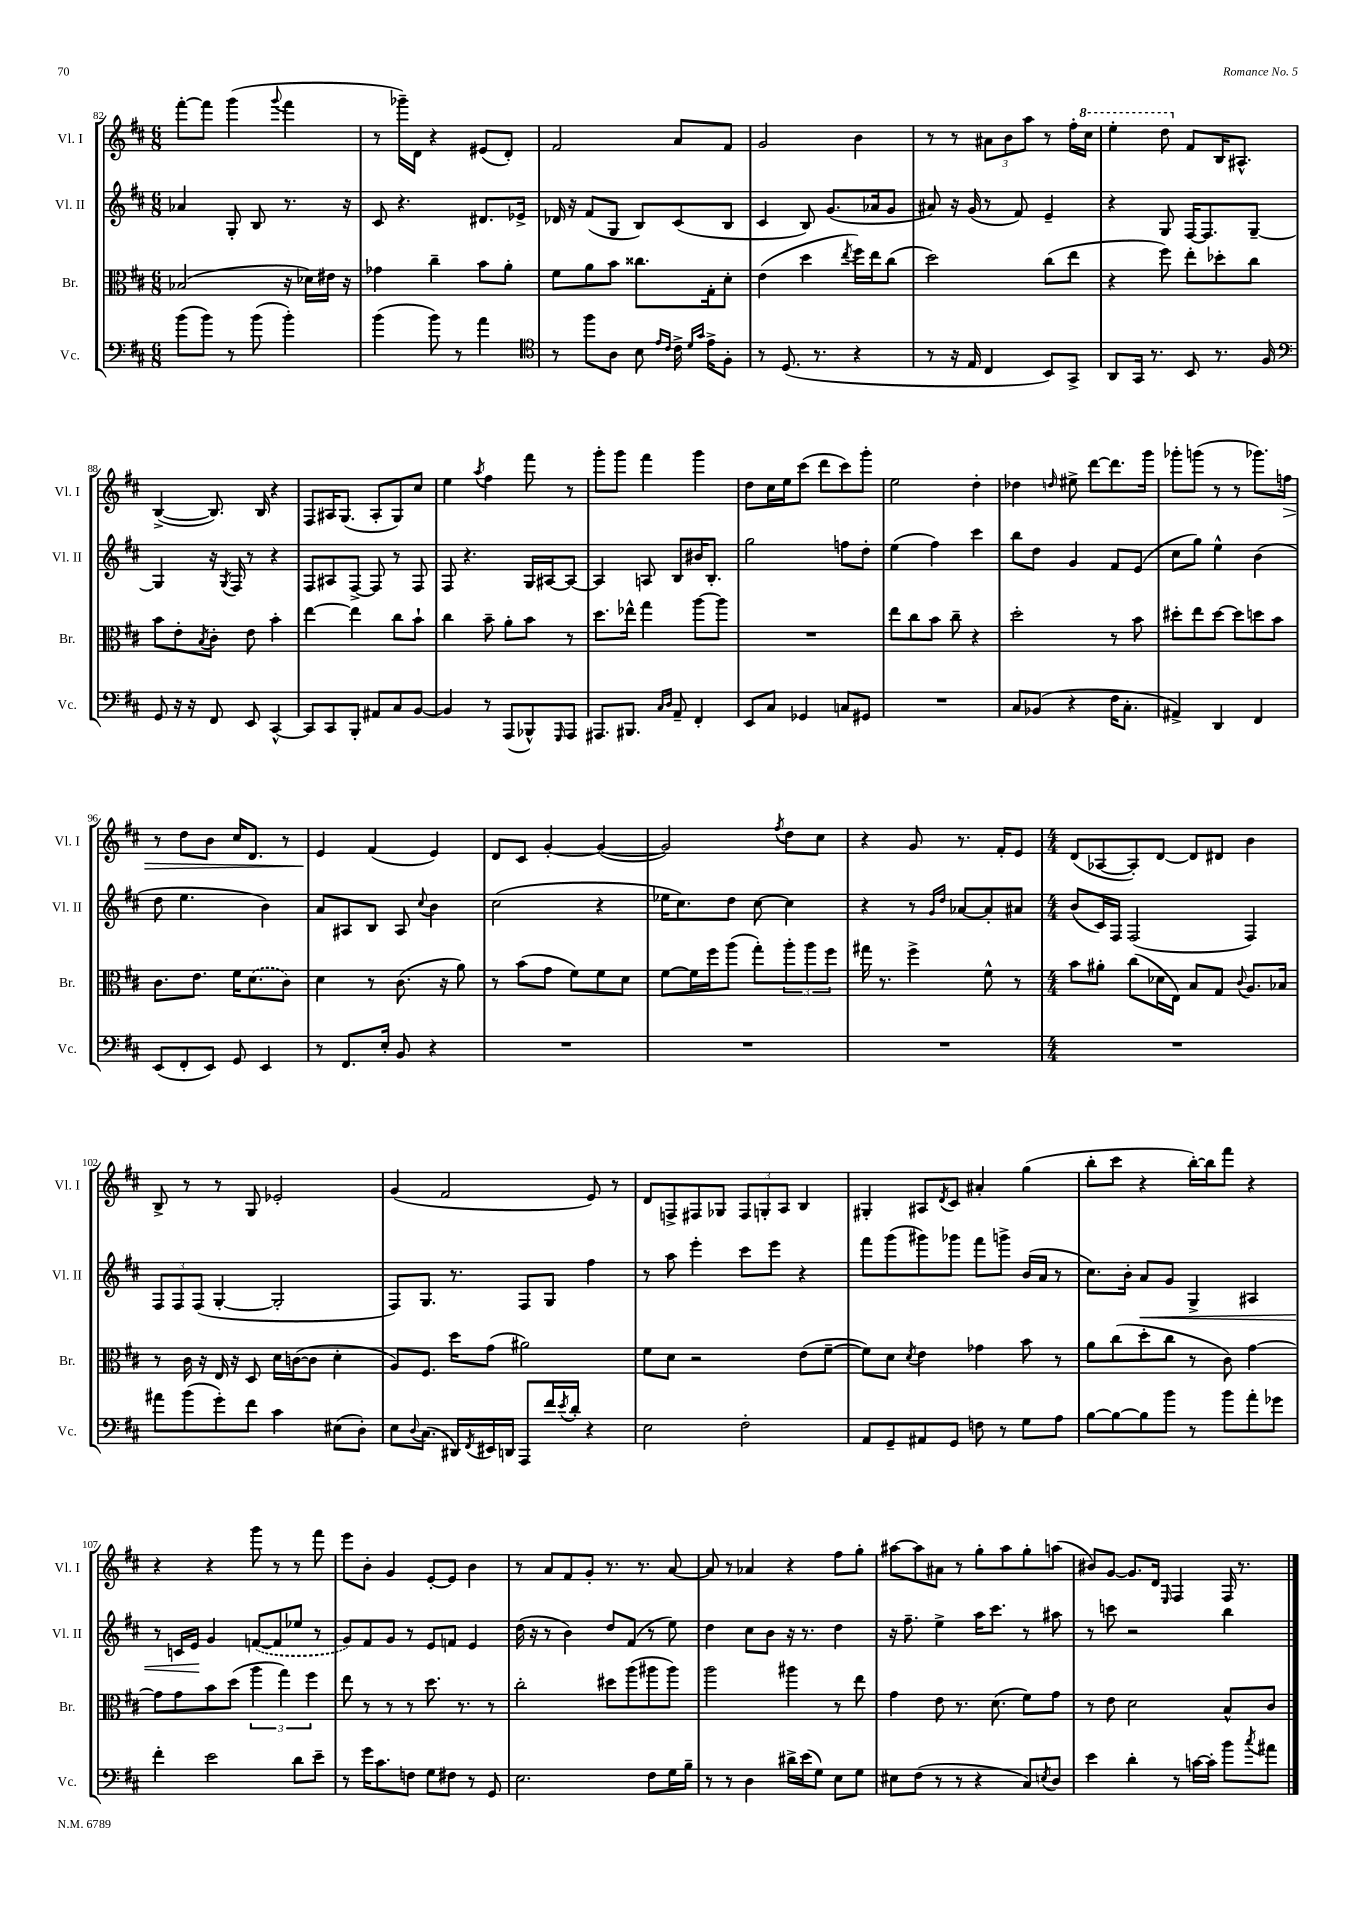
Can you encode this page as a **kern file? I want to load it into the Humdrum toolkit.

**kern	**kern	**kern	**kern
*staff4	*staff3	*staff2	*staff1
*clefF4	*clefC3	*clefG2	*clefG2
*k[f#c#]	*k[f#c#]	*k[f#c#]	*k[f#c#]
*M6/8	*M6/8	*M6/8	*M6/8
(8b	(2B-	4a-	[8fff#'
8b)	.	.	8fff#]
8r	.	8G'	(4ggg
(8b	.	8B	.
.	.	.	8qqggg
4b')	16r	8.r	4fff#
.	16d-)	.	.
.	16e#	.	.
.	16r	16r	.
=	=	=	=
(4b	4g-	8c#	8r
.	.	4.r	16ggg-~)
.	.	.	16d
8b)	4cc#~	.	4r
8r	.	.	.
4a	8b	8.d#	(8e#
.	8a'	.	8d')
.	.	16e-^	.
=	=	=	=
*clefC4	*	*	*
8r	8f#	16d-	2f#
.	.	16r	.
8ff#	8a	(8f#	.
8A	8b	8G	.
8B	8.cc##	8B)	.
16qqe	.	.	.
16qqc#	.	.	.
16c#^	.	(8c#	8a
16qqd	.	.	.
16qqg	.	.	.
16e^	16G'	.	.
8F#'	8d'	8B	8f#
=	=	=	=
8r	(4e	4c#	2g
(8.D	.	.	.
.	4dd	8B)	.
8.r	.	.	.
.	.	(8.g	.
.	8qee	.	.
4r	16ff#)	.	4b
.	16ee	16a-	.
.	(8cc#	8g	.
=	=	=	=
8r	2dd)	8a#)	8r
16r	.	16r	8r
16E	.	(16g	.
4C#	.	8r	12a#
.	.	.	12b
.	.	8f#)	.
.	.	.	12aa
8BB)	(8cc#	4e~	8r
8GG^	8ee	.	16ff#'
.	.	.	16ccc#
=	=	=	=
8AA	4r	4r	4eee'
16GG	.	.	.
8.r	.	.	.
.	8ff#)	8G	8ddd
8BB	8ee'	[16F#	8f#
.	.	8.F#]	.
8.r	8dd-'	.	16B
.	.	.	8.A#^^
.	8cc#	[8G~	.
16F#	.	.	.
=	=	=	=
*clefF4	*	*	*
8GG	8b	4G]	([4B^
16r	8e'	.	.
16r	.	.	.
.	8qB	.	.
8FF#	8c#'	16r	8.B])
.	.	8qG	.
.	.	16F#	.
8EE	8e	8r	.
.	.	.	16B
[4CC#^^	4b'	4r	4r
=	=	=	=
8CC#]	[4ee	8F#	8F#
8CC#	.	8A#	16A#
.	.	.	(8.G
8BBB'	4ee]	[8F#^	.
8AA#	.	8F#]	8A#'
8C#	8cc#	8r	8G)
[8BB	8b`	8F#	8cc#
=	=	=	=
4BB]	4cc#	8F#	4ee
.	.	4.r	.
.	.	.	8qaa
8r	8b~	.	4ff#
(8AAA	8a'	.	.
8BBB-^^)	8b	16G	8fff#
.	.	[16A#	.
16qqGGG	.	.	.
8AAA	8r	8A#_	8r
=	=	=	=
8.AAA#	8.dd	4A#]	8ggg'
.	.	.	8ggg
8.BBB#	16ee-^^	.	.
.	4gg	8A	4fff#
16qqC#	.	.	.
16qqD	.	.	.
8AA~	.	8B	.
4FF#'	[8aa	16b#	4ggg
.	.	8.B'	.
.	8aa]	.	.
=	=	=	=
8EE	2.r	2gg	8dd
8C#	.	.	16cc#
.	.	.	16ee
4GG-	.	.	(8ccc#
.	.	.	8ddd
8C	.	8ff	8ccc#)
8GG#	.	8dd'	8ggg'
=	=	=	=
2.r	8ee	(4ee	2ee
.	8cc#	.	.
.	8b	4ff#)	.
.	8cc#~	.	.
.	4r	4ccc#	4dd'
=	=	=	=
8C#	2dd'	8bb	4dd-
(8BB-	.	8dd	.
.	.	.	16qqdd
4r	.	4g	8ee#^
.	.	.	[8ddd
16F#	8r	8f#	8.ddd]
8.C#'	.	.	.
.	8b	(8e	.
.	.	.	16ggg
=	=	=	=
4AA#^)	8dd#'	8cc#	8ggg-'
.	8ee	8gg)	(8ggg
4DD	[8dd#	4ee^^	8r
.	8dd#]	.	8r
4FF#	8dd	(4b	8.ggg-)
.	8b	.	.
.	.	.	16ff
=	=	=	=
(8EE	8.c#	8dd	8r
8FF#'	.	4.ee	8dd
.	8.e	.	.
8EE)	.	.	8b
8GG	16f#	.	16cc#
.	(8.d	.	8.d
4EE	.	4b)	.
.	8c#)	.	8r
=	=	=	=
8r	4d	8a	4e
8.FF#	.	8A#	.
.	8r	8B	(4f#
16E'	.	.	.
8BB	(8.c#	8A#	.
.	.	8qqcc#	.
4r	.	4b	4e)
.	16r	.	.
.	8a)	.	.
=	=	=	=
2.r	8r	(2cc#	8d
.	(8b	.	8c#
.	8g	.	[4g'
.	8f#)	.	.
.	8f#	4r	(4g_
.	8d	.	.
=	=	=	=
2.r	[8f#	16ee-	2g])
.	.	8.cc#)	.
.	16f#]	.	.
.	16ff#	.	.
.	(8aa	8dd	.
.	8gg')	[8cc#	.
.	.	.	8qff#
.	12aa'	4cc#]	8dd
.	12aa	.	.
.	.	.	8cc#
.	12ff#	.	.
=	=	=	=
2.r	16gg#	4r	4r
.	8.r	.	.
.	4ff#^	8r	8g
.	.	16qqg	.
.	.	16qqdd	.
.	.	[8a-	8.r
.	8f#^^	8a-']	.
.	.	.	16f#'
.	8r	8a#	8e
=	=	=	=
*M4/4	*M4/4	*M4/4	*M4/4
1r	8b	(8b	(8d
.	8a#'	16c#)	[8A-
.	.	16F#	.
.	(8cc#	(2F#	8A-'])
.	16d-	.	[8d
.	16E)	.	.
.	8B	.	8d]
.	8G	.	8d#
.	8qqc#	.	.
.	8.A	4F#)	4b
.	16B-	.	.
=	=	=	=
8a#	8r	12F#	8B^
.	.	12F#	.
(8b	16c#	.	8r
.	.	(12F#	.
.	16r	.	.
8g')	16E	[4G'	8r
.	16r	.	.
8f#	8D	.	8G
4c#	16d	2G']	2e-'
.	([16c	.	.
.	8c]	.	.
(8E#	4d'	.	.
8D')	.	.	.
=	=	=	=
8E	8A)	8F#)	(4g
8qqD	.	.	.
(8.C#	8.F#	8.G	.
.	.	.	2f#
16DD#)	16dd	8.r	.
8qFF#	.	.	.
16EE#	(8g	.	.
16DD	.	.	.
8AAA	2a#)	8F#	.
16f#	.	8G	.
8qe	.	.	.
16d'	.	.	.
4r	.	4ff#	8e)
.	.	.	8r
=	=	=	=
2E	8f#	8r	8d
.	8d	8aa	8F^
.	2r	4eee'	8F#
.	.	.	8G-
2F#'	.	8ccc#	12F#
.	.	.	12G'
.	.	8eee	.
.	.	.	12A
.	(8e	4r	4B
.	[8f#~	.	.
=	=	=	=
8AA	8f#])	8fff#	4G#'
8GG~	8d	(8ggg	.
.	8qd	.	.
8AA#	4e	8ggg#)	8A#
.	.	.	8qd
8GG	.	8ggg-	8c#
8F	4g-	8fff#	4a#'
8r	.	8ggg^	.
8G	8b	(16b	(4gg
.	.	16a	.
8A	8r	8r	.
=	=	=	=
[8B	8a	8.cc#)	8bb'
8B_	(8cc#	.	8ccc#
.	.	16b'	.
8B]	8dd'	8a	4r
8b	8cc#	8g	.
8r	8r	4G^	[16bb')
.	.	.	16bb]
8b	8c#)	.	8fff#
8a'	[4g	4A#	4r
8g-	.	.	.
=	=	=	=
4f#'	8g]	8r	4r
.	8g	16c	.
.	.	16e	.
2e	8b	4g	4r
.	(8dd	.	.
.	6aa	([8f	8ggg
.	.	8f]	8r
.	6gg)	.	.
8d	.	8ee-	8r
.	6ff#	.	.
8e~	.	8r	8fff#
=	=	=	=
8r	8ee	8g)	8eee
16g	8r	8f#	8b'
8.c#	.	.	.
.	8r	8g	4g
8F	8r	8r	.
8G	8.dd	8e	[8e'
8F#	.	8f	8e]
.	8.r	.	.
8r	.	4e	4b
8GG	8r	.	.
=	=	=	=
2.E	2cc#'	(16dd	8r
.	.	16r	.
.	.	8r	8a
.	.	4b)	8f#
.	.	.	8g'
.	8dd#	8dd	8.r
.	(8aa	(8f#	.
.	.	.	8.r
8F#	8aa#	8r	.
16G	8aa#)	8ee)	[8a
16B~	.	.	.
=	=	=	=
8r	2aa	4dd	8a]
8r	.	.	8r
4D	.	8cc#	4a-
.	.	8b	.
16d#^	4aa#	16r	4r
(16e	.	8.r	.
8G)	.	.	.
8E	8r	4dd	8ff#
8G	8ee	.	8gg'
=	=	=	=
8E#	4g	16r	[8aa#
.	.	8.ff#~	.
(8F#	.	.	8aa#]
8r	8e	4ee^	8a#
8r	8.r	.	8r
4r	.	16aa	8gg'
.	(8.d	8.ccc#	.
.	.	.	8aa#
8C#)	8f#)	8r	8gg'
8qE	.	.	.
8D	8g	8aa#	(8aa
=	=	=	=
4e	8r	8r	8b#)
.	8e	8ccc	[8g
4d'	2d	2r	8.g]
.	.	.	16d
.	.	.	16qqE
8r	.	.	4F#
[16c	.	.	.
16c']	.	.	.
8b	8B^^	4bb	16F#
.	.	.	8.r
8qcc#	.	.	.
8a#	8c#	.	.
==	==	==	==
*-	*-	*-	*-
